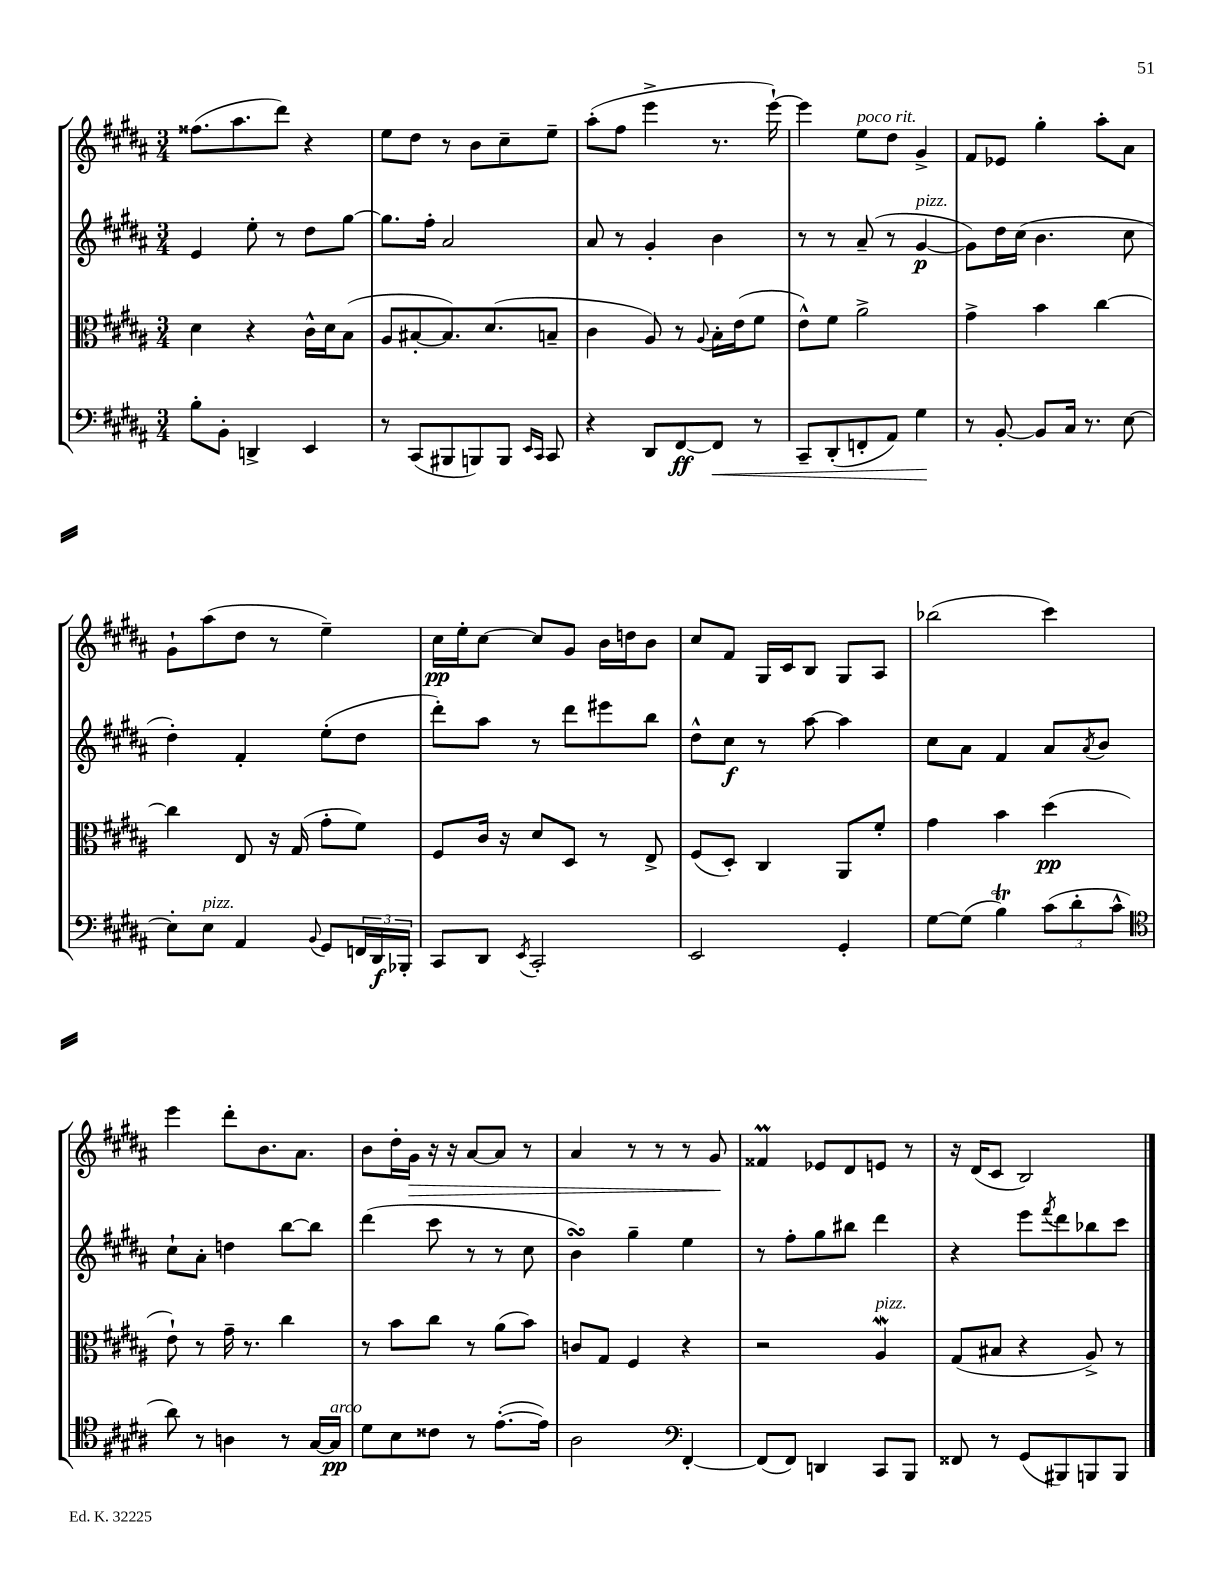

**kern	**kern	**kern	**kern
*staff4	*staff3	*staff2	*staff1
*clefF4	*clefC3	*clefG2	*clefG2
*k[f#c#g#d#a#]	*k[f#c#g#d#a#]	*k[f#c#g#d#a#]	*k[f#c#g#d#a#]
*M3/4	*M3/4	*M3/4	*M3/4
8B'	4d#	4e	(8.ff##
8BB'	.	.	.
.	.	.	8.aa#
4DD^	4r	8ee'	.
.	.	8r	8ddd#)
4EE	16c#^^	8dd#	4r
.	16d#	.	.
.	(8B	[8gg#	.
=	=	=	=
8r	8A#	8.gg#]	8ee
(8CC#	[8B#'	.	8dd#
.	.	16ff#'	.
8BBB#	8.B#])	2a#	8r
8BBB)	.	.	8b
.	(8.d#	.	.
8BBB	.	.	8cc#~
16qqEE	.	.	.
16qqCC#	.	.	.
8CC#	8B~	.	8ee~
=	=	=	=
4r	4c#	8a#	(8aa#'
.	.	8r	8ff#
8DD#	8A#)	4g#'	4eee^
[8FF#	8r	.	.
.	8qqA#	.	.
8FF#]	16B'	4b	8.r
.	(16e	.	.
8r	8f#	.	.
.	.	.	[16eee`)
=	=	=	=
8CC#~	8e^^)	8r	4eee]
(8DD#'	8f#	8r	.
8FF'	2a#^	(8a#~	8ee
8AA#)	.	8r	8dd#
4G#	.	[4g#	4g#^
=	=	=	=
8r	4g#^	8g#])	8f#
[8BB'	.	16dd#	8e-
.	.	(16cc#	.
8BB]	4b	4.b	4gg#'
16C#	.	.	.
8.r	.	.	.
.	[4cc#	.	8aa#'
[8E	.	8cc#	8a#
=	=	=	=
8E']	4cc#]	4dd#')	8g#`
8E	.	.	(8aa#
4AA#	8E	4f#'	8dd#
.	16r	.	8r
.	(16G#	.	.
8qqBB	.	.	.
8GG#	8g#'	(8ee'	4ee~)
24FF	8f#)	8dd#	.
24DD#	.	.	.
24BBB-'	.	.	.
=	=	=	=
8CC#	8F#	8ddd#')	16cc#
.	.	.	16ee'
8DD#	16c#	8aa#	[8cc#
.	16r	.	.
8qEE	.	.	.
2CC#'	8d#	8r	8cc#]
.	8D#	8ddd#	8g#
.	8r	8eee#	16b
.	.	.	16dd
.	8E^	8bb	8b
=	=	=	=
2EE	(8F#	8dd#^^	8cc#
.	8D#')	8cc#	8f#
.	4C#	8r	16G#
.	.	.	16c#
.	.	[8aa#	8B
4GG#'	8AA#	4aa#]	8G#
.	8f#'	.	8A#
=	=	=	=
[8G#	4g#	8cc#	(2bb-
(8G#]	.	8a#	.
4B)	4b	4f#	.
(12c#	(4dd#	8a#	4ccc#)
12d#'	.	.	.
.	.	8qa#	.
.	.	8b	.
12c#^^	.	.	.
=	=	=	=
*clefC4	*	*	*
8a#)	8e`)	8cc#`	4eee
8r	8r	8a#'	.
4A	16g#~	4dd	8ddd#'
.	8.r	.	.
.	.	.	8.b
8r	4cc#	[8bb	.
.	.	.	8.a#
[16G#	.	8bb]	.
16G#]	.	.	.
=	=	=	=
8d#	8r	(4ddd#	8b
8B	8b	.	16dd#'
.	.	.	16g#
8c##	8cc#	8ccc#	16r
.	.	.	16r
8r	8r	8r	[8a#
([8.e'	(8a#	8r	8a#]
.	8b)	8cc#	8r
16e])	.	.	.
=	=	=	=
2A#	8c	4b)	4a#
.	8G#	.	.
.	4F#	4gg#~	8r
.	.	.	8r
*clefF4	*	*	*
[4FF#'	4r	4ee	8r
.	.	.	8g#
=	=	=	=
(8FF#]	2r	8r	4f##
8FF#)	.	8ff#'	.
4DD	.	8gg#	8e-
.	.	8bb#	8d#
8CC#	4A#	4ddd#	8e
8BBB	.	.	8r
=	=	=	=
8FF##	(8G#	4r	16r
.	.	.	(16d#
8r	8B#	.	8c#
(8GG#	4r	8eee	2B)
.	.	8qfff#	.
8BBB#)	.	8ddd#	.
8BBB	8A#^)	8bb-	.
8BBB	8r	8ccc#	.
==	==	==	==
*-	*-	*-	*-
